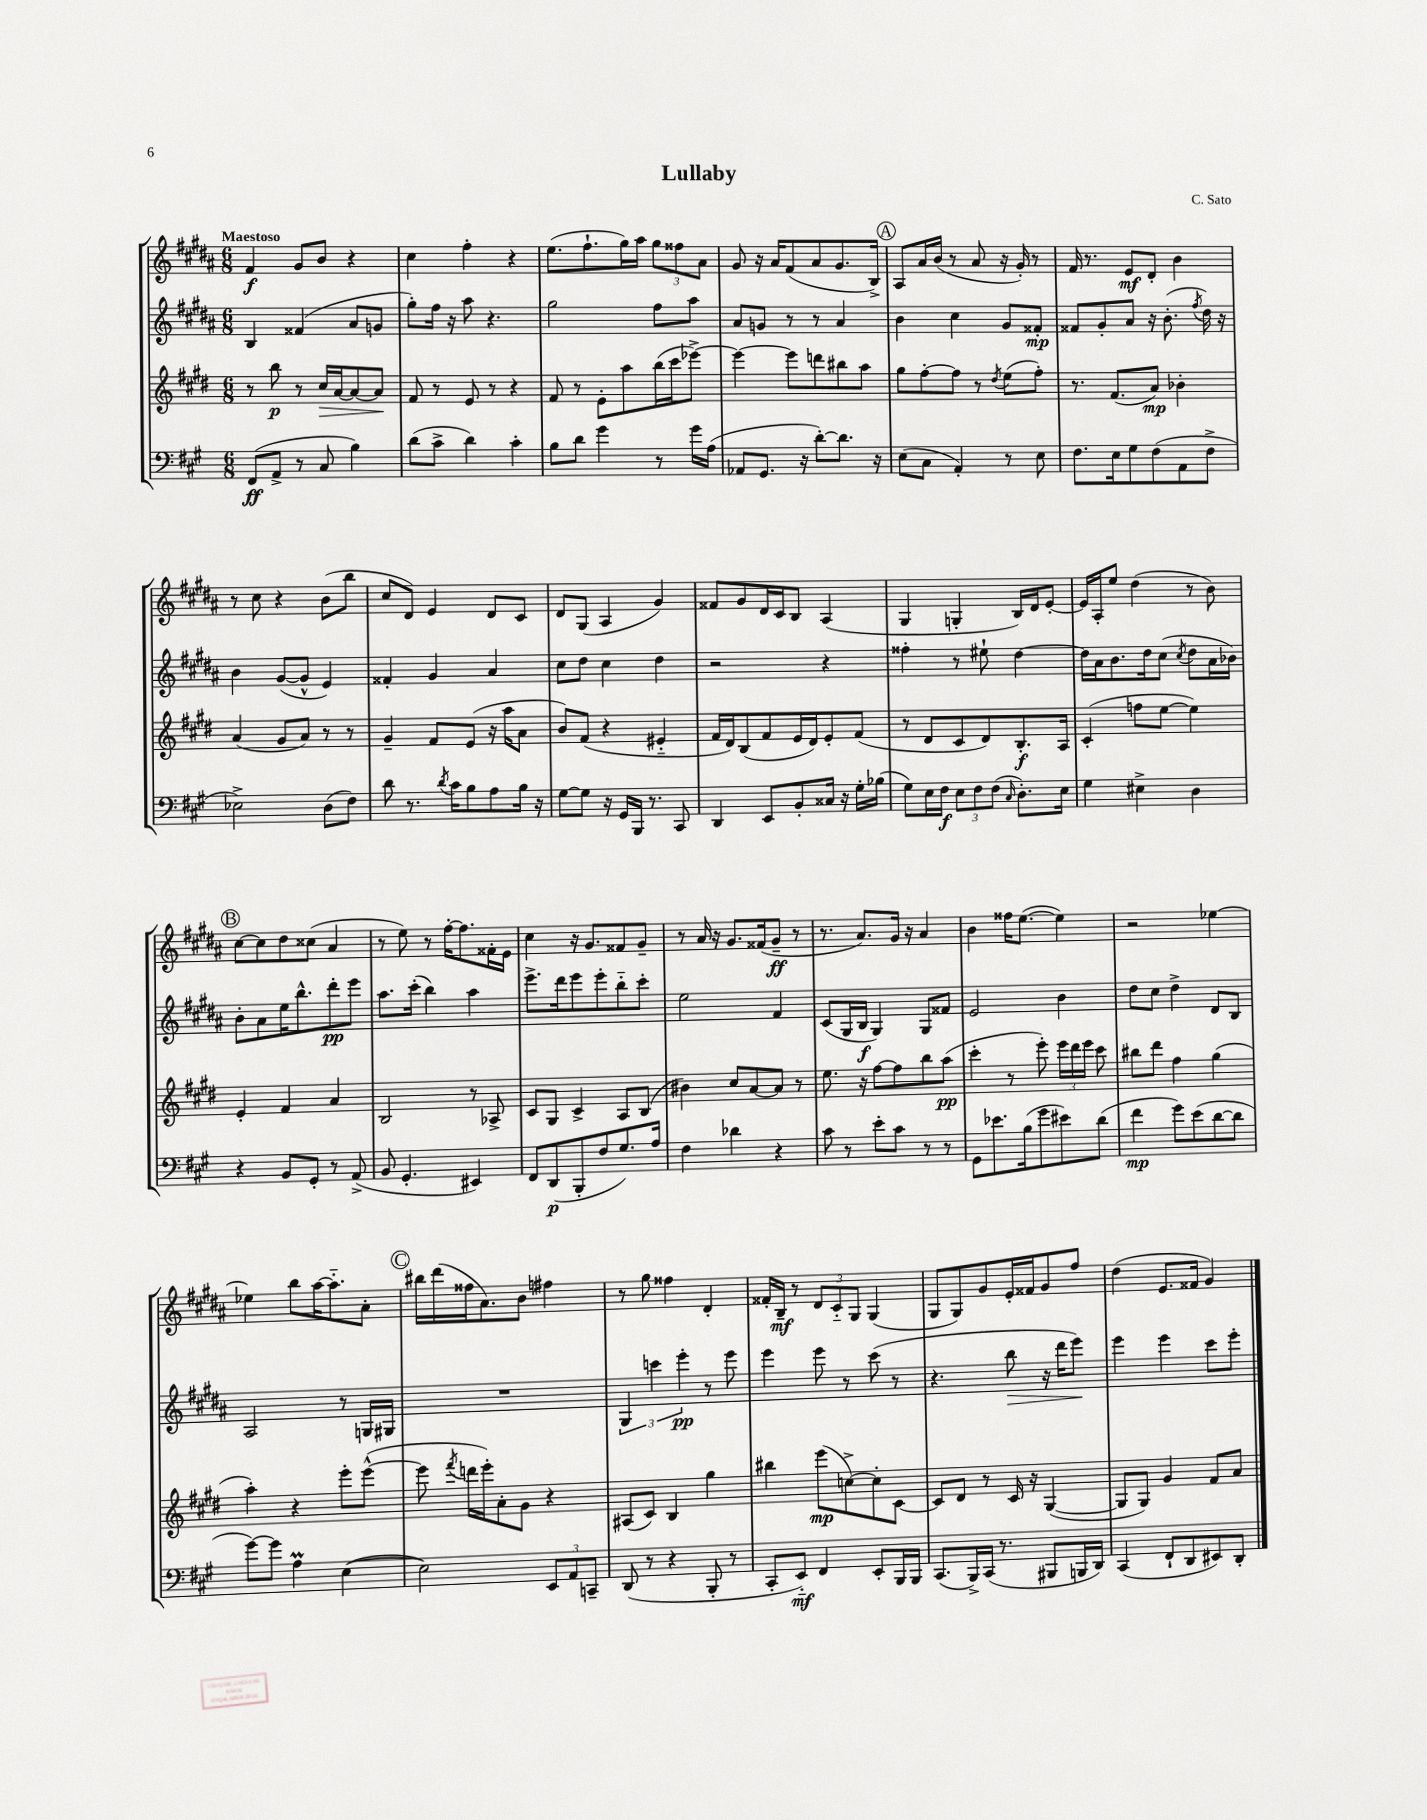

**kern	**kern	**kern	**kern
*staff4	*staff3	*staff2	*staff1
*clefF4	*clefG2	*clefG2	*clefG2
*k[f#c#g#]	*k[f#c#g#d#]	*k[f#c#g#d#a#]	*k[f#c#g#d#a#]
*M6/8	*M6/8	*M6/8	*M6/8
(8FF#	8r	4B	4f#
8AA^	8bb	.	.
8r	8r	(4f##	8g#
8C#	16cc#	.	8b
.	[16a	.	.
4B)	8a_	8a#	4r
.	8a]	8g	.
=	=	=	=
(8d	8f#	8gg#')	4cc#
8c#^	8r	16ff#	.
.	.	16r	.
4d)	8e	8aa#	4ff#'
.	8r	4.r	.
4c#'	4r	.	4r
=	=	=	=
8B	8f#	2gg#	(8.ee
8d	8r	.	.
.	.	.	8.ff#`
4g#	8e'	.	.
.	8aa	.	16gg#)
.	.	.	16aa#
8r	(16bb	8ff#	12gg#
.	16ccc#	.	.
.	.	.	12ff##
16g#	[8eee-^)	8aa#	.
.	.	.	12a#
(16A	.	.	.
=	=	=	=
8AA-	4eee-_	8a#	8g#
8.GG#	.	8g	16r
.	.	.	16a#
.	8eee-]	8r	(8f#
16r	.	.	.
[8d')	8ddd	8r	8a#
8.d]	8bb#	4a#	8.g#
.	8aa	.	.
16r	.	.	16B^)
=	=	=	=
(8E	8gg#	4b	8A#
8C#	[8ff#'	.	16a#
.	.	.	(16b
4AA')	8ff#]	4cc#	8r
.	8r	.	8a#
.	8qdd#	.	.
8r	(8ee	8g#	16r
.	.	.	16g#')
8E	8ff#')	8f##'	8r
=	=	=	=
8.F#	8.r	8f##	16f#
.	.	.	8.r
.	.	8g#'	.
16E	(8.f#	.	.
8G#	.	8a#	8e
(8F#	8a)	16r	8d#'
.	.	(8.b'	.
8AA	4b-'	.	4b
.	.	8qff#	.
8F#^	.	16dd#)	.
.	.	16r	.
=	=	=	=
2E-^)	(4a	4b	8r
.	.	.	8cc#
.	8g#	([8g#	4r
.	8a)	8g#^^]	.
(8D	8r	4e)	(8b
8F#)	8r	.	8bb
=	=	=	=
8d	4g#~	4f##'	8cc#
8.r	.	.	8d#)
.	8f#	4g#	4e
8qd	.	.	.
16c#	.	.	.
8B	(8e	.	.
8A	16r	4a#	8d#
.	16aa	.	.
16B	8a	.	8c#
16r	.	.	.
=	=	=	=
[8G#	8b)	8cc#	8d#
8G#]	(8f#	8dd#	(8G#
16r	4r	4cc#	4A#
16GG#	.	.	.
16BBB	.	.	.
8.r	.	.	.
.	4e#'~	4dd#	4g#)
8CC#	.	.	.
=	=	=	=
4DD	16f#	2r	8f##
.	16d#)	.	.
.	(8B	.	8g#
8EE	8f#	.	16d#
.	.	.	16c#
8BB'	16e	.	8B
.	16d#)	.	.
16C##	8e'	4r	(4A#
16r	.	.	.
16G#'	(8f#	.	.
(16B-	.	.	.
=	=	=	=
8G#)	8r	4ff##'	4G#
16E	8d#	.	.
16F#	.	.	.
12E	8c#	8r	4G'
12F#	.	.	.
.	8d#)	8ee#`	.
(12F#	.	.	.
16qqC#	.	.	.
8.D')	8.B'	[4dd#	16B)
.	.	.	16d#
.	.	.	[8e'
16E	16A	.	.
=	=	=	=
4G#	(4c#'	16dd#]	16e]
.	.	16a#	16A#'
.	.	8.b	8ee
4E#^	8ff	.	(4dd#
.	.	16dd#	.
.	[8ee	(8cc#	.
.	.	8qcc#	.
4D	4ee])	8dd#	8r
.	.	16a#	8b)
.	.	16b-)	.
=	=	=	=
4r	4e'	8b'	[8cc#
.	.	8a#	8cc#]
8BB	4f#	16ee	8dd#
.	.	8.bb^^	.
8GG#'	.	.	(8cc##
8r	4a	8ddd#'	4a#
(8AA^	.	8eee	.
=	=	=	=
8BB	2B	8.aa#	8r
4.GG#'	.	.	8ee)
.	.	(16ccc#'	.
.	.	4bb)	8r
.	.	.	[16ff#'
.	.	.	8.ff#]
4EE#)	8r	4aa#	.
.	8A-^	.	16f##'
.	.	.	16e
=	=	=	=
8FF#	8c#	8.eee^	4cc#
(8DD	8G#	.	.
.	.	16ddd#	.
8BBB'	4c#^	8eee	16r
.	.	.	8.g#
8F#	.	8eee'	.
8.G#)	8A	8bb'~	8f##
.	(8B	8ccc#'	8g#~
16A	.	.	.
=	=	=	=
4F#	4b#)	2ee	8r
.	.	.	16a#
.	.	.	16r
4d-	8cc#	.	8.g#
.	[8a	.	.
.	.	.	(16f##
4r	8a]	4f#	8g#~
.	8r	.	8r
=	=	=	=
8c#	8.ee	(8c#	8.r
8r	.	16G#	.
.	16r	16B	8.a#)
8e'	[8ff#	4G#)	.
8c#	8ff#]	.	16g#
.	.	.	16r
8r	8bb	8G#	4a#
8r	(8aa	8f##	.
=	=	=	=
8GG#	4ccc#'	2e	4b
8.e-	.	.	.
.	8r	.	16ff##
(16B	.	.	([8.ee
8g#	8eee')	.	.
8e#)	24eee	4b	4ee])
.	24ddd#	.	.
.	24eee	.	.
(8d	8ccc#	.	.
=	=	=	=
4f#	8bb#	8dd#	2r
.	8ddd#	8cc#	.
8g#)	4ff#	4dd#^	.
(8e	.	.	.
[8d	(4gg#	8d#	[4ee-
8d]	.	8B	.
=	=	=	=
[8g#)	4aa')	2A#	4ee-]
8g#]	.	.	.
4A	4r	.	8bb
.	.	.	[16aa#
.	.	.	8.aa#'~]
([4E	8eee'	8r	.
.	([8eee^^	16G	8a#'
.	.	16G#	.
=	=	=	=
2E])	8eee]	2.r	16bb#
.	.	.	(16ddd#
.	8qfff#	.	.
.	16ddd	.	16ff##
.	16eee')	.	8.a#)
.	8a'	.	.
.	8g#	.	8b
12EE	4r	.	4ff#
12AA	.	.	.
12CC~	.	.	.
=	=	=	=
(8DD	(8A#	6G#	8r
8r	8c#)	.	8gg#
.	.	6ccc	.
4r	4B	.	4ff##
.	.	6eee'	.
8BBB'	4gg#	8r	4d#'
8r	.	8eee	.
=	=	=	=
8CC#'	4bb#	4eee	16f##'
.	.	.	16B~
8EE'~)	.	.	8r
4FF#	(8eee	8eee	12d#
.	.	.	12c#'~
.	[8cc^)	8r	.
.	.	.	12G#
8EE'	8cc']	(8ccc#	(4G#
16BBB	[8c#	8r	.
16BBB	.	.	.
=	=	=	=
(8.CC#	8c#]	4.r	8G#
.	8d#	.	8G#)
16BBB^)	.	.	.
(16CC#	8r	.	8g#
8.r	.	.	.
.	16c#	8bb	16e'
.	16r	.	16f##
8BBB#	([4G#	16r	8g#
.	.	16ddd#	.
16BBB	.	8eee)	8ff#
16DD)	.	.	.
=	=	=	=
(4CC#	8G#]	4eee	(4dd#
.	8G#)	.	.
8FF#`	4g#	4eee	8.e
8DD	.	.	.
.	.	.	16f##
8EE#)	8f#	8ccc#	4g#)
8DD'	8a	8eee'	.
==	==	==	==
*-	*-	*-	*-
